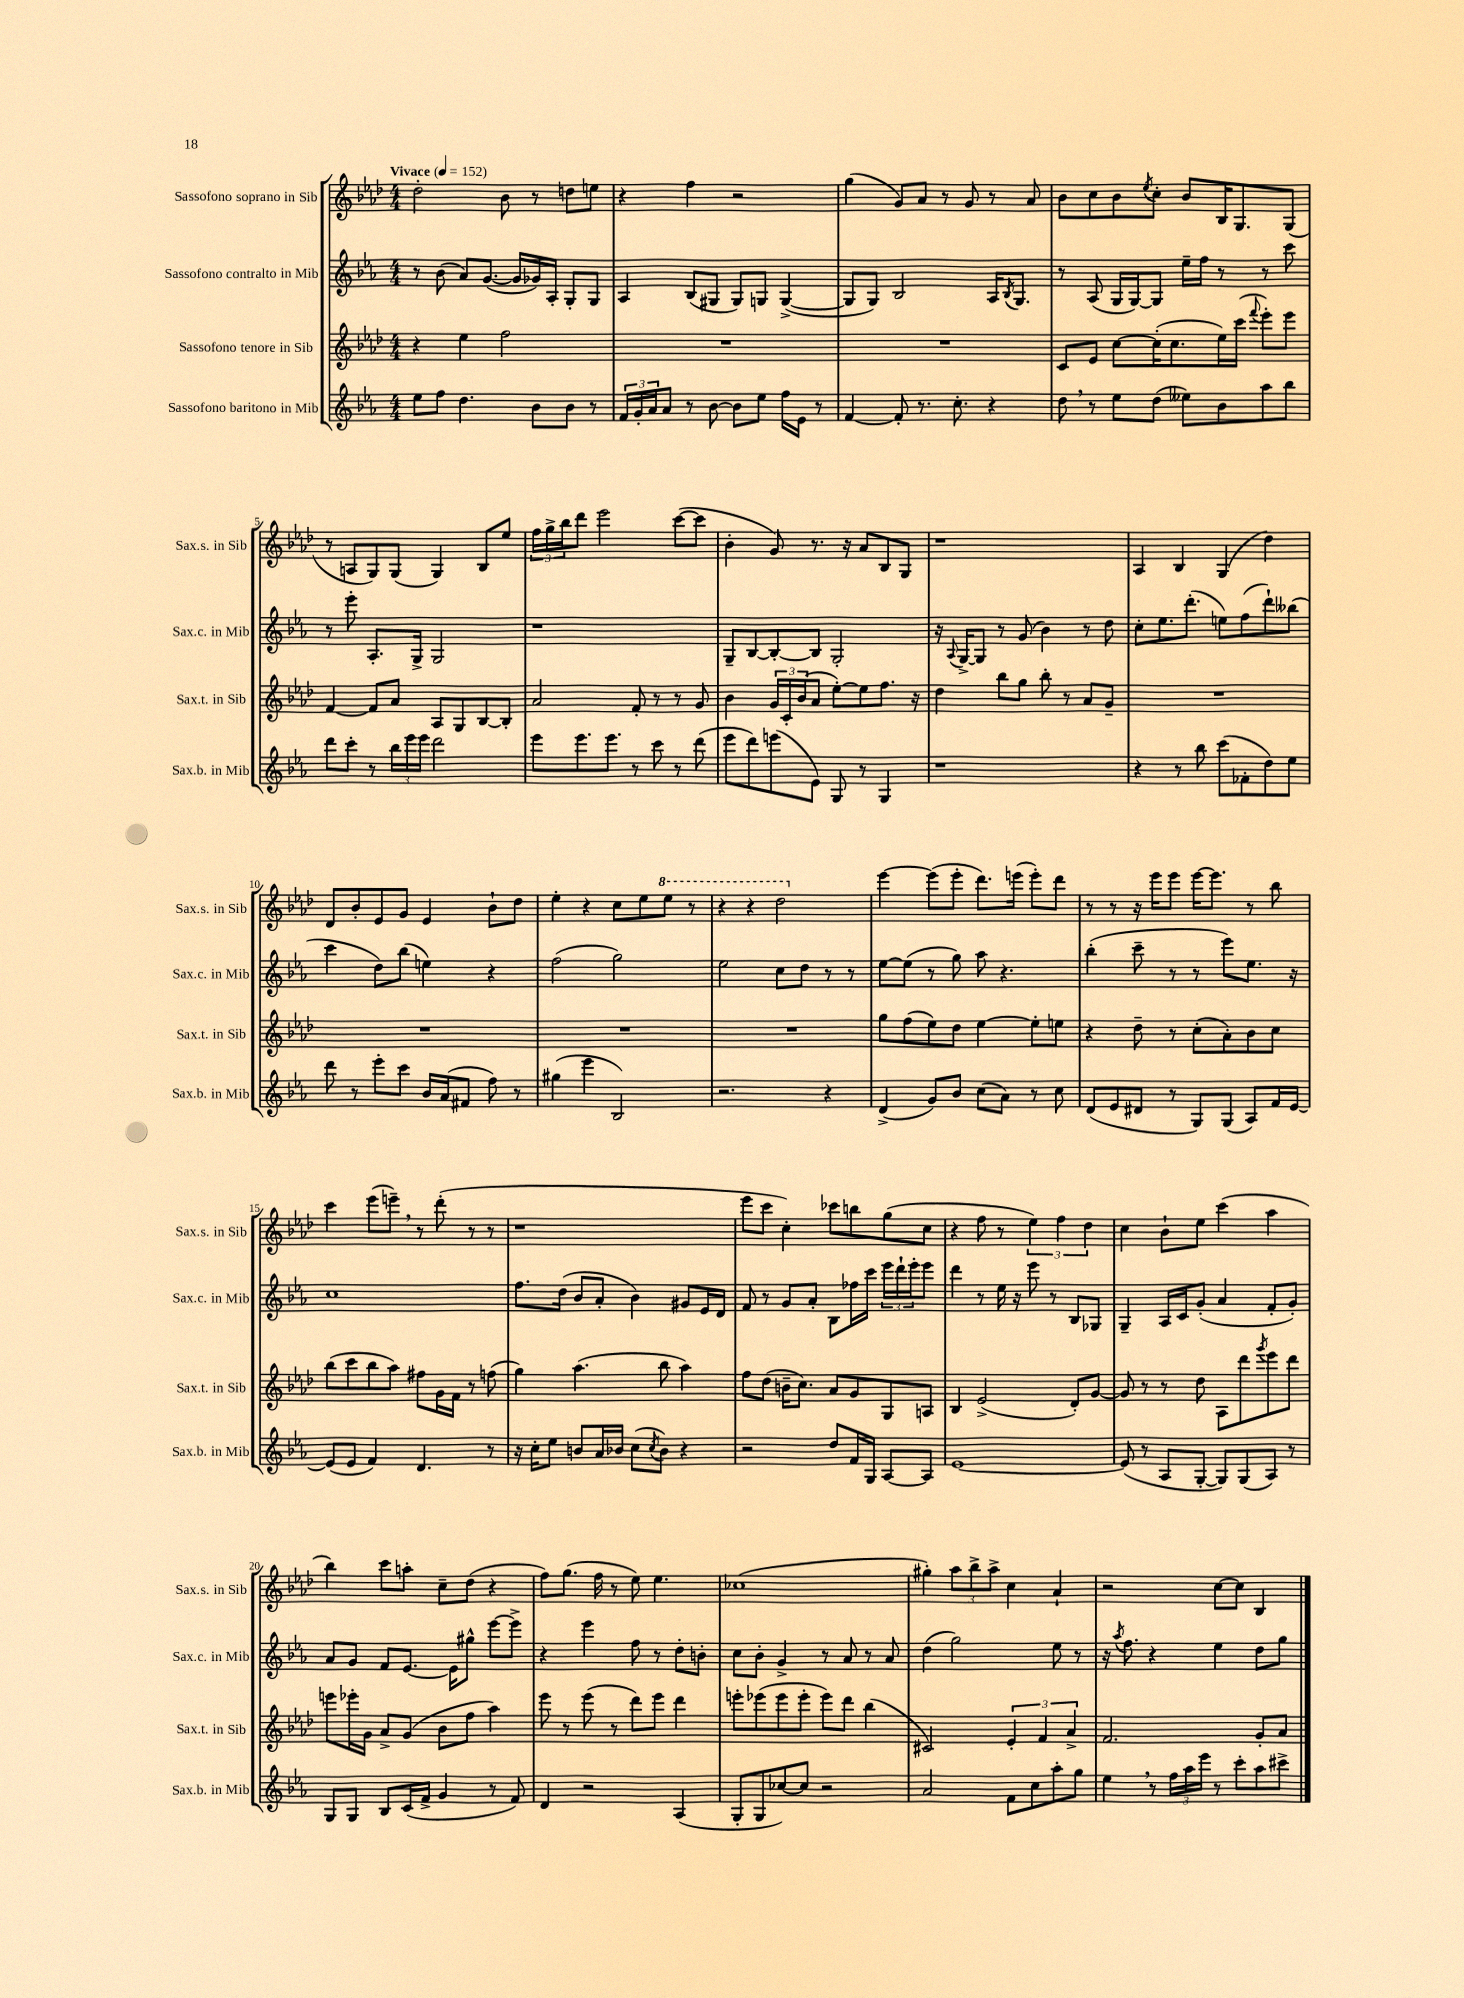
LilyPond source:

<<
\new StaffGroup <<
\new Staff = "s0" \with { instrumentName = "Sassofono soprano in Sib" shortInstrumentName = "Sax.s. in Sib" } {
    \clef treble \key aes \major \numericTimeSignature \time 4/4 \tempo "Vivace" 4 = 152
    des''2-. bes'8 r8 d''8 e''8 |
    r4 f''4 r2 |
    g''4( g'8) aes'8 r8 g'8 r8 aes'8 |
    bes'8 c''8 bes'8 \acciaccatura { ees''8 } c''8-. bes'8 bes16 g8. g8( |
    r8 a8 g8) g8( g4) bes8 ees''8 |
    \tuplet 3/2 { f''16 g''16-> bes''16 } des'''8 ees'''2 c'''8~( c'''8 |
    bes'4-. g'8) r8. r16 aes'8 bes8 g8 |
    r1 |
    aes4 bes4 g4( des''4) |
    des'8 bes'8-. ees'8 g'8 ees'4 bes'8-! des''8 |
    ees''4-. r4 c''8 ees''8 \ottava #1 ees'''8 r8 |
    r4 r4 des'''2 \ottava #0 |
    ees'''4~ ees'''8( ees'''8-. des'''8.) e'''16( e'''8-.) des'''8 |
    r8 r8 r16 ees'''16 ees'''8 ees'''16~ ees'''8. r8 bes''8 |
    c'''4 ees'''8( e'''8--) \breathe r8 des'''8-.( r8 r8 |
    r1 |
    ees'''8 c'''8 c''4-.) ces'''8 b''8 g''8( c''8 |
    r4 f''8 r8 \tuplet 3/2 { ees''4) f''4 des''4 } |
    c''4 bes'8-! ees''8 c'''4( aes''4 |
    bes''4) c'''8 a''8-. c''8-- des''8( r4 |
    f''8) g''8.( f''16 r8 ees''8) ees''4. |
    ces''1( |
    gis''4-.) \tuplet 3/2 { aes''8 bes''8-> aes''8-> } c''4 aes'4-! |
    r2 c''8~ c''8 bes4 \bar "|." |
}
\new Staff = "s1" \with { instrumentName = "Sassofono contralto in Mib" shortInstrumentName = "Sax.c. in Mib" } {
    \clef treble \key ees \major \numericTimeSignature \time 4/4
    r8 bes'8( aes'8) g'8.~( g'16 ges'16) aes16-. g8-. g8 |
    aes4 bes8( gis8 gis8) g8 g4~->( |
    g8 g8) bes2 aes16 \acciaccatura { bes8 } g8. |
    r8 aes8( g16 g16~) g8 ees''16-- f''16 r8 r8 c'''8 |
    r8 ees'''8-. aes8.-. g16-> g2 |
    r1 |
    g8-- bes8~ bes8~-. bes8 g2-. |
    r16 \appoggiatura { aes8 } g16~-> g8 r8 g'8( bes'4) r8 d''8 |
    c''8-. ees''8. d'''8.-.( e''8) f''8( d'''8-!) beses''8( |
    c'''4 d''8) bes''8( e''4) r4 |
    f''2( g''2) |
    ees''2 c''8 d''8 r8 r8 |
    ees''8~ ees''8( r8 g''8) aes''8 r4. |
    bes''4-.( c'''8-- r8 r8 ees'''8) ees''8. r16 |
    c''1 |
    f''8. d''16( bes'8 aes'8-. bes'4) gis'8 ees'16 d'16 |
    f'8 r8 g'8 aes'8-. bes8 fes''16 c'''16 \tuplet 3/2 { ees'''16 d'''16-! ees'''16-. } ees'''8 |
    d'''4 r8 ees''16 r16 ees'''8 r8 bes8 ges8 |
    g4-- aes16 c'16 g'8-.( aes'4 f'8-. g'8-.) |
    aes'8 g'8 f'8 ees'8.~ ees'16 gis''8-^ ees'''8~ ees'''8-> |
    r4 ees'''4 f''8 r8 d''8-. b'8-. |
    c''8 bes'8-. g'4-> r8 aes'8 r8 aes'8 |
    d''4( g''2) ees''8 r8 |
    r16 \acciaccatura { aes''8 } f''8. r4 ees''4 d''8 g''8 \bar "|." |
}
\new Staff = "s2" \with { instrumentName = "Sassofono tenore in Sib" shortInstrumentName = "Sax.t. in Sib" } {
    \clef treble \key aes \major \numericTimeSignature \time 4/4
    r4 ees''4 f''2 |
    R1 |
    R1 |
    c'8 ees'8 c''8~ c''16-.( c''8. ees''16) c'''16( \appoggiatura { f'''8 } ees'''8-.) ees'''8 |
    f'4~ f'8 aes'8 aes8 g8 bes8~ bes8-. |
    aes'2 f'8-. r8 r8 g'8 |
    bes'4 \tuplet 3/2 { g'16 c'16-. bes'16( } aes'8 ees''8~-.) ees''8 f''8. r16 |
    des''4 bes''8 g''8 bes''8-. r8 aes'8 g'8-- |
    R1 |
    R1 |
    R1 |
    R1 |
    g''8 f''8( ees''8) des''8 ees''4~ ees''8-. e''8 |
    r4 des''8-- r8 c''8-.( aes'8-.) bes'8 c''8 |
    bes''8( c'''8 bes''8 aes''8) fis''8 g'16 f'16 r8 f''8( |
    g''4) aes''4.( bes''8 aes''4) |
    f''8 des''8( b'16-- c''8.) aes'8 g'8 g8 a8 |
    bes4 ees'2->( des'8-.) g'8~ |
    g'8 r8 r8 des''8 aes8 des'''8 \acciaccatura { g'''8 } ees'''8 des'''8 |
    e'''8 ees'''16-. g'16 aes'8-> g'8( bes'8 f''8 aes''4) |
    ees'''8 r8 ees'''8( r8 des'''8) ees'''8 des'''4 |
    e'''8-. ees'''8( ees'''8 ees'''8-. ees'''8) des'''8 bes''4( |
    cis'2) \tuplet 3/2 { ees'4-. f'4 aes'4-> } |
    f'2. g'8-. aes'8 \bar "|." |
}
\new Staff = "s3" \with { instrumentName = "Sassofono baritono in Mib" shortInstrumentName = "Sax.b. in Mib" } {
    \clef treble \key ees \major \numericTimeSignature \time 4/4
    ees''8 f''8 d''4. bes'8 bes'8 r8 |
    \tuplet 3/2 { f'16 g'16-. aes'16 } aes'8 r8 bes'8~ bes'8 ees''8 f''16 ees'16 r8 |
    f'4~ f'8-. r8. c''8.-. r4 |
    d''8 \breathe r8 ees''8 d''8( eeses''8) bes'8 aes''8 bes''8 |
    d'''8 c'''8-. r8 \tuplet 3/2 { bes''16 ees'''16 ees'''16 } d'''2 |
    ees'''8 ees'''8. ees'''8. r8 c'''8 r8 d'''8( |
    ees'''8 d'''8) e'''8( ees'8) g8 r8 g4 |
    r1 |
    r4 r8 bes''8 c'''8( fes'8-. d''8) ees''8 |
    d'''8 r8 ees'''8-. c'''8 bes'16 aes'16( fis'8 f''8) r8 |
    gis''4( ees'''4 bes2) |
    r2. r4 |
    d'4->( g'8) bes'8 c''8( aes'8) r8 c''8 |
    d'8( ees'8 dis'8 r8 g8) g8( aes8) f'16 ees'16~ |
    ees'8( ees'8 f'4) d'4. r8 |
    r16 c''16-. ees''8 b'8 aes'16 bes'16 c''8( \acciaccatura { c''8 } bes'8) r4 |
    r2 d''8 f'16 g16 aes8~ aes8 |
    ees'1~ |
    ees'8( r8 aes8 g8~-. g8) g8( aes8) r8 |
    g8 g8 bes8 c'16( f'16-> g'4 r8 f'8) |
    d'4 r2 aes4( |
    g8-. g8 ces''8~) ces''8 r2 |
    aes'2 f'8 c''8 aes''8-. g''8 |
    ees''4 \breathe r8 \tuplet 3/2 { f''16 aes''16 ees'''16 } r8 c'''8-. aes''8 cis'''8-> \bar "|." |
}
>>
>>
